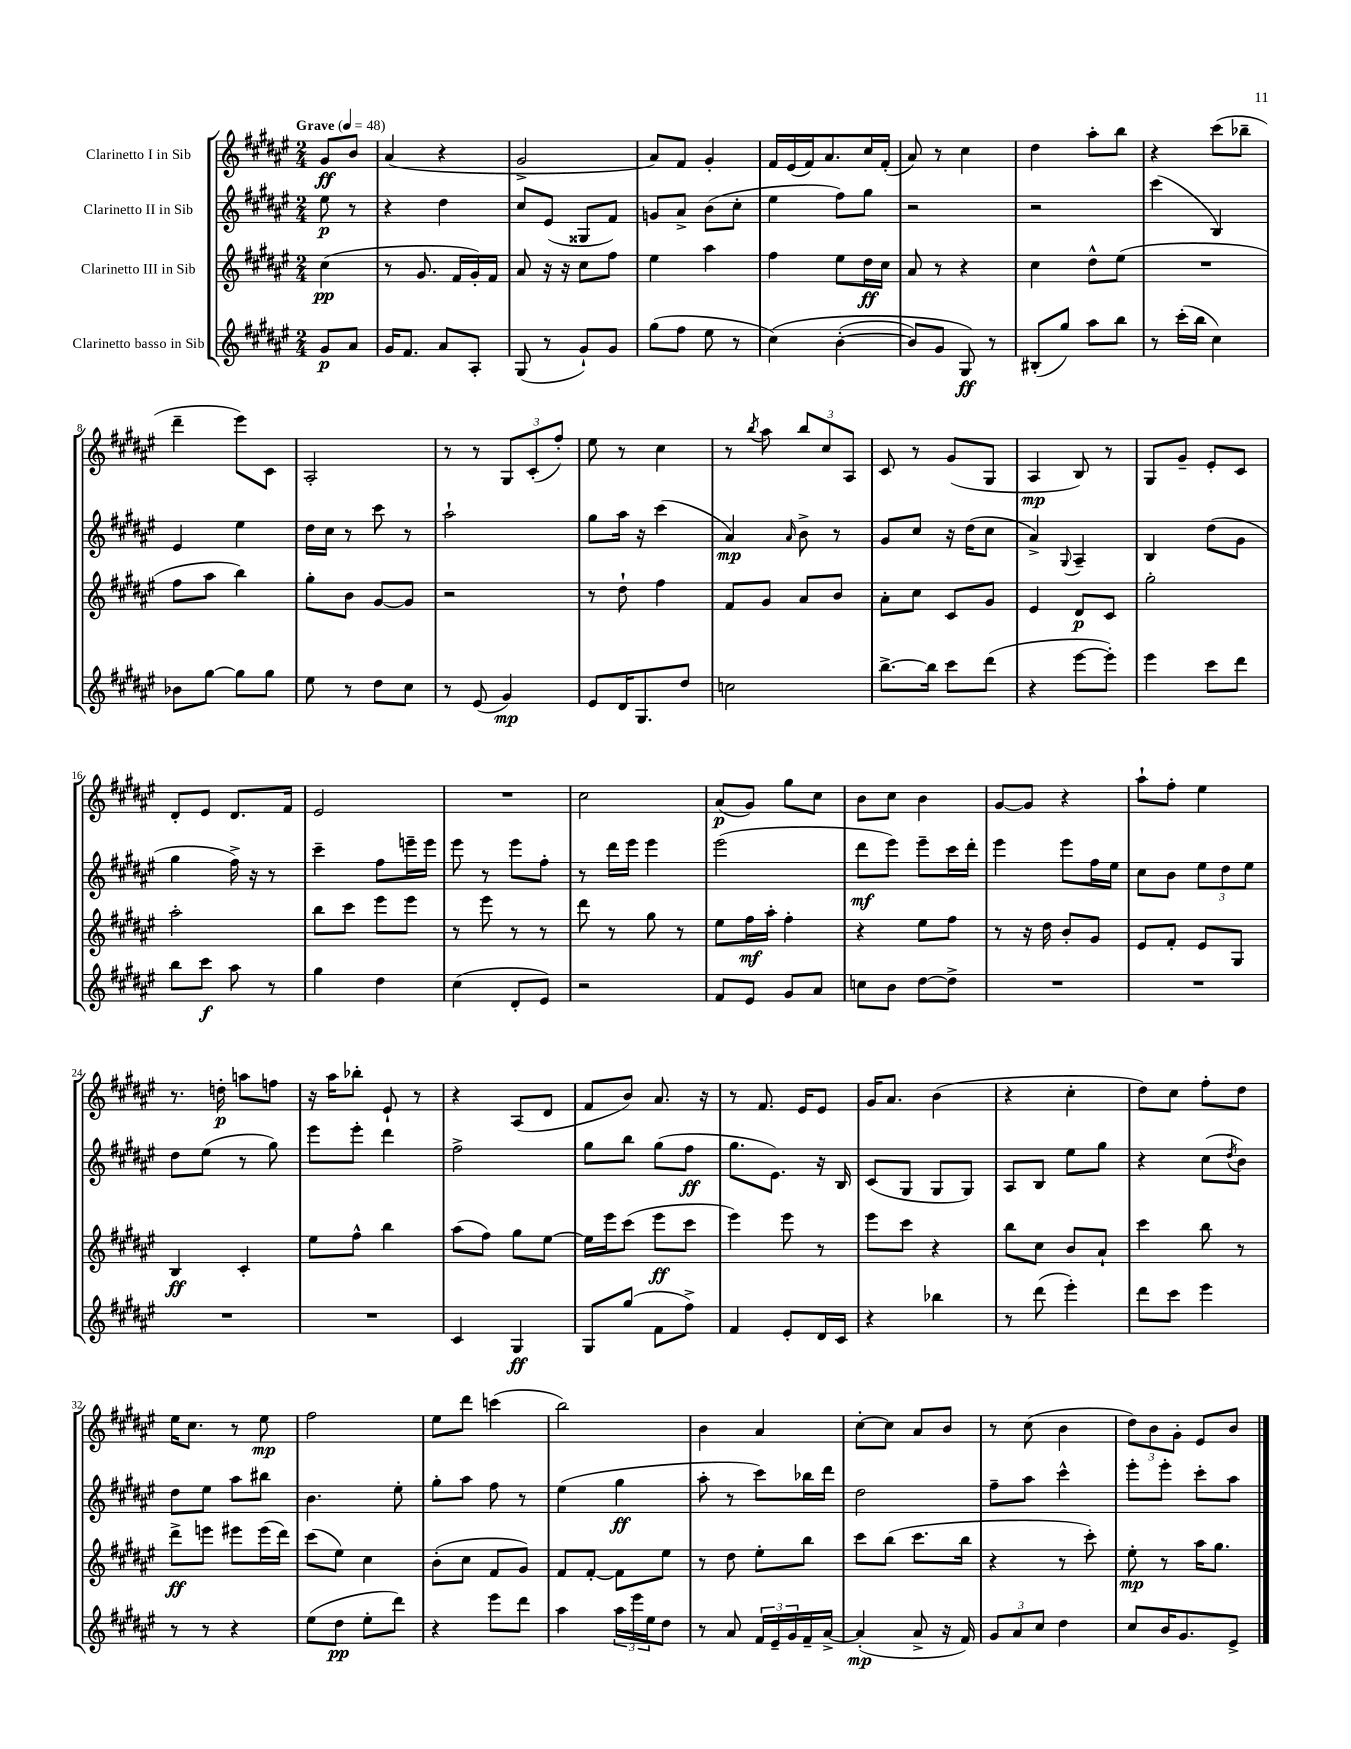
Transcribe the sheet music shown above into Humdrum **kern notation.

**kern	**kern	**kern	**kern
*staff4	*staff3	*staff2	*staff1
*clefG2	*clefG2	*clefG2	*clefG2
*k[f#c#g#d#a#e#]	*k[f#c#g#d#a#e#]	*k[f#c#g#d#a#e#]	*k[f#c#g#d#a#e#]
*M2/4	*M2/4	*M2/4	*M2/4
*MM48	*MM48	*MM48	*MM48
8g#	(4cc#	8ee#	8g#
8a#	.	8r	8b
=	=	=	=
16g#	8r	4r	(4a#
8.f#	.	.	.
.	8.g#	.	.
8a#	.	4dd#	4r
.	16f#	.	.
8A#'	16g#')	.	.
.	16f#	.	.
=	=	=	=
(8G#	8a#	8cc#	2g#^
8r	16r	(8e#	.
.	16r	.	.
8g#`)	8cc#	8G##	.
8g#	8ff#	8f#)	.
=	=	=	=
(8gg#	4ee#	8g	8a#)
8ff#	.	8a#^	8f#
8ee#	4aa#	(8b	4g#'
8r	.	8cc#'	.
=	=	=	=
&(4cc#)	4ff#	4ee#	16f#
.	.	.	(16e#
.	.	.	16f#)
.	.	.	8.a#
([4b'	8ee#	8ff#)	.
.	16dd#	8gg#	16cc#
.	16cc#	.	(16f#'
=	=	=	=
8b])	8a#	2r	8a#)
8g#	8r	.	8r
8G#&)	4r	.	4cc#
8r	.	.	.
=	=	=	=
(8B#'	4cc#	2r	4dd#
8gg#)	.	.	.
8aa#	8dd#^^	.	8aa#'
8bb	(8ee#	.	8bb
=	=	=	=
8r	2r	(4ccc#	4r
(16ccc#'	.	.	.
16bb	.	.	.
4cc#)	.	4B)	(8ccc#
.	.	.	8bb-~
=	=	=	=
8b-	8ff#	4e#	4ddd#~
[8gg#	8aa#	.	.
8gg#]	4bb)	4ee#	8eee#)
8gg#	.	.	8c#
=	=	=	=
8ee#	8gg#'	16dd#	2A#'
.	.	16cc#	.
8r	8b	8r	.
8dd#	[8g#	8ccc#	.
8cc#	8g#]	8r	.
=	=	=	=
8r	2r	2aa#`	8r
(8e#	.	.	8r
4g#)	.	.	12G#
.	.	.	(12c#'
.	.	.	12ff#')
=	=	=	=
8e#	8r	8gg#	8ee#
16d#	8dd#`	16aa#	8r
8.G#	.	16r	.
.	4ff#	(4ccc#	4cc#
8dd#	.	.	.
=	=	=	=
2cc	8f#	4a#)	8r
.	.	.	8qbb
.	8g#	.	8aa#
.	.	16qqa#	.
.	8a#	8b^	12bb
.	.	.	12cc#
.	8b	8r	.
.	.	.	12A#
=	=	=	=
[8.bb^	8a#'	8g#	8c#
.	8cc#	8cc#	8r
16bb]	.	.	.
8ccc#	8c#	16r	(8g#
.	.	(16dd#	.
(8ddd#	8g#	8cc#	8G#
=	=	=	=
4r	4e#	4a#^)	4A#
.	.	8qqG#	.
[8eee#	8d#	4A#~	8B)
8eee#'])	8c#	.	8r
=	=	=	=
4eee#	2gg#'	4B	8G#
.	.	.	8g#~
8ccc#	.	(8dd#	8e#'
8ddd#	.	8g#	8c#
=	=	=	=
8bb	2aa#'	4gg#	8d#'
8ccc#	.	.	8e#
8aa#	.	16ff#^)	8.d#
.	.	16r	.
8r	.	8r	.
.	.	.	16f#
=	=	=	=
4gg#	8bb	4ccc#~	2e#
.	8ccc#	.	.
4dd#	8eee#	8ff#	.
.	8eee#	16eee~	.
.	.	16eee	.
=	=	=	=
(4cc#	8r	8eee#	2r
.	8eee#	8r	.
8d#'	8r	8eee#	.
8e#)	8r	8ff#'	.
=	=	=	=
2r	8ddd#	8r	2cc#
.	8r	16ddd#	.
.	.	16eee#	.
.	8gg#	4eee#	.
.	8r	.	.
=	=	=	=
8f#	8ee#	(2eee#	(8a#
8e#	16ff#	.	8g#)
.	16aa#'	.	.
8g#	4ff#'	.	8gg#
8a#	.	.	8cc#
=	=	=	=
8cc	4r	8ddd#	8b
8b	.	8eee#)	8cc#
[8dd#	8ee#	8eee#~	4b
8dd#^]	8ff#	16ccc#	.
.	.	16ddd#'	.
=	=	=	=
2r	8r	4eee#	[8g#
.	16r	.	8g#]
.	16dd#	.	.
.	8b'	8eee#	4r
.	8g#	16ff#	.
.	.	16ee#	.
=	=	=	=
2r	8e#	8cc#	8aa#`
.	8f#'	8b	8ff#'
.	8e#	12ee#	4ee#
.	.	12dd#	.
.	8G#	.	.
.	.	12ee#	.
=	=	=	=
2r	4B	8dd#	8.r
.	.	(8ee#	.
.	.	.	16dd'
.	4c#'	8r	8aa
.	.	8gg#)	8ff
=	=	=	=
2r	8ee#	8eee#	16r
.	.	.	16aa#
.	8ff#^^	8eee#'	8bb-'
.	4bb	4ddd#	8e#`
.	.	.	8r
=	=	=	=
4c#	(8aa#	2ff#^	4r
.	8ff#)	.	.
4G#	8gg#	.	(8A#
.	[8ee#	.	8d#
=	=	=	=
8G#	16ee#]	8gg#	8f#
.	16eee#	.	.
(8gg#	(8ccc#	8bb	8b)
8f#	8eee#	(8gg#	8.a#
8ff#^)	8ccc#	8ff#	.
.	.	.	16r
=	=	=	=
4f#	4eee#)	8.gg#	8r
.	.	.	8.f#
.	.	8.e#)	.
8e#'	8eee#	.	.
.	.	.	16e#
16d#	8r	16r	8e#
16c#	.	16B	.
=	=	=	=
4r	8eee#	(8c#	16g#
.	.	.	8.a#
.	8ccc#	8G#	.
4bb-	4r	8G#	(4b
.	.	8G#)	.
=	=	=	=
8r	8bb	8A#	4r
(8ddd#	8cc#	8B	.
4eee#')	8b	8ee#	4cc#'
.	8a#`	8gg#	.
=	=	=	=
8ddd#	4ccc#	4r	8dd#)
8ccc#	.	.	8cc#
4eee#	8bb	(8cc#	8ff#'
.	.	8qdd#	.
.	8r	8b)	8dd#
=	=	=	=
8r	8ddd#^	8dd#	16ee#
.	.	.	8.cc#
8r	8eee	8ee#	.
4r	8eee#	8aa#	8r
.	(16eee#	8bb#	8ee#
.	16ddd#)	.	.
=	=	=	=
(8ee#	(8ccc#	4.b	2ff#
8dd#	8ee#)	.	.
8ee#'	4cc#	.	.
8ddd#)	.	8ee#'	.
=	=	=	=
4r	(8b'	8gg#'	8ee#
.	8cc#	8aa#	8ddd#
8eee#	8f#	8ff#	(4ccc
8ddd#	8g#)	8r	.
=	=	=	=
4aa#	8f#	(4ee#	2bb)
.	[8f#'	.	.
24aa#	8f#]	4gg#	.
24eee#	.	.	.
24ee#	.	.	.
8dd#	8ee#	.	.
=	=	=	=
8r	8r	8aa#'	4b
8a#	8dd#	8r	.
24f#	8ee#'	8ccc#)	4a#
24e#~	.	.	.
24g#	.	.	.
16f#~	8bb	16bb-	.
[16a#^	.	16ddd#	.
=	=	=	=
(4a#']	8ccc#	2dd#	[8cc#'
.	(8bb	.	8cc#]
8a#^	8.ccc#	.	8a#
16r	.	.	8b
16f#)	16bb	.	.
=	=	=	=
12g#	4r	8ff#~	8r
12a#	.	.	.
.	.	8aa#	(8cc#
12cc#	.	.	.
4dd#	8r	4ccc#^^	4b
.	8ccc#')	.	.
=	=	=	=
8cc#	8ee#'	8eee#'	12dd#)
.	.	.	12b
16b	8r	8eee#'	.
.	.	.	12g#'
8.g#	.	.	.
.	16aa#	8ccc#'	8e#
.	8.gg#	.	.
8e#^	.	8aa#	8b
==	==	==	==
*-	*-	*-	*-
